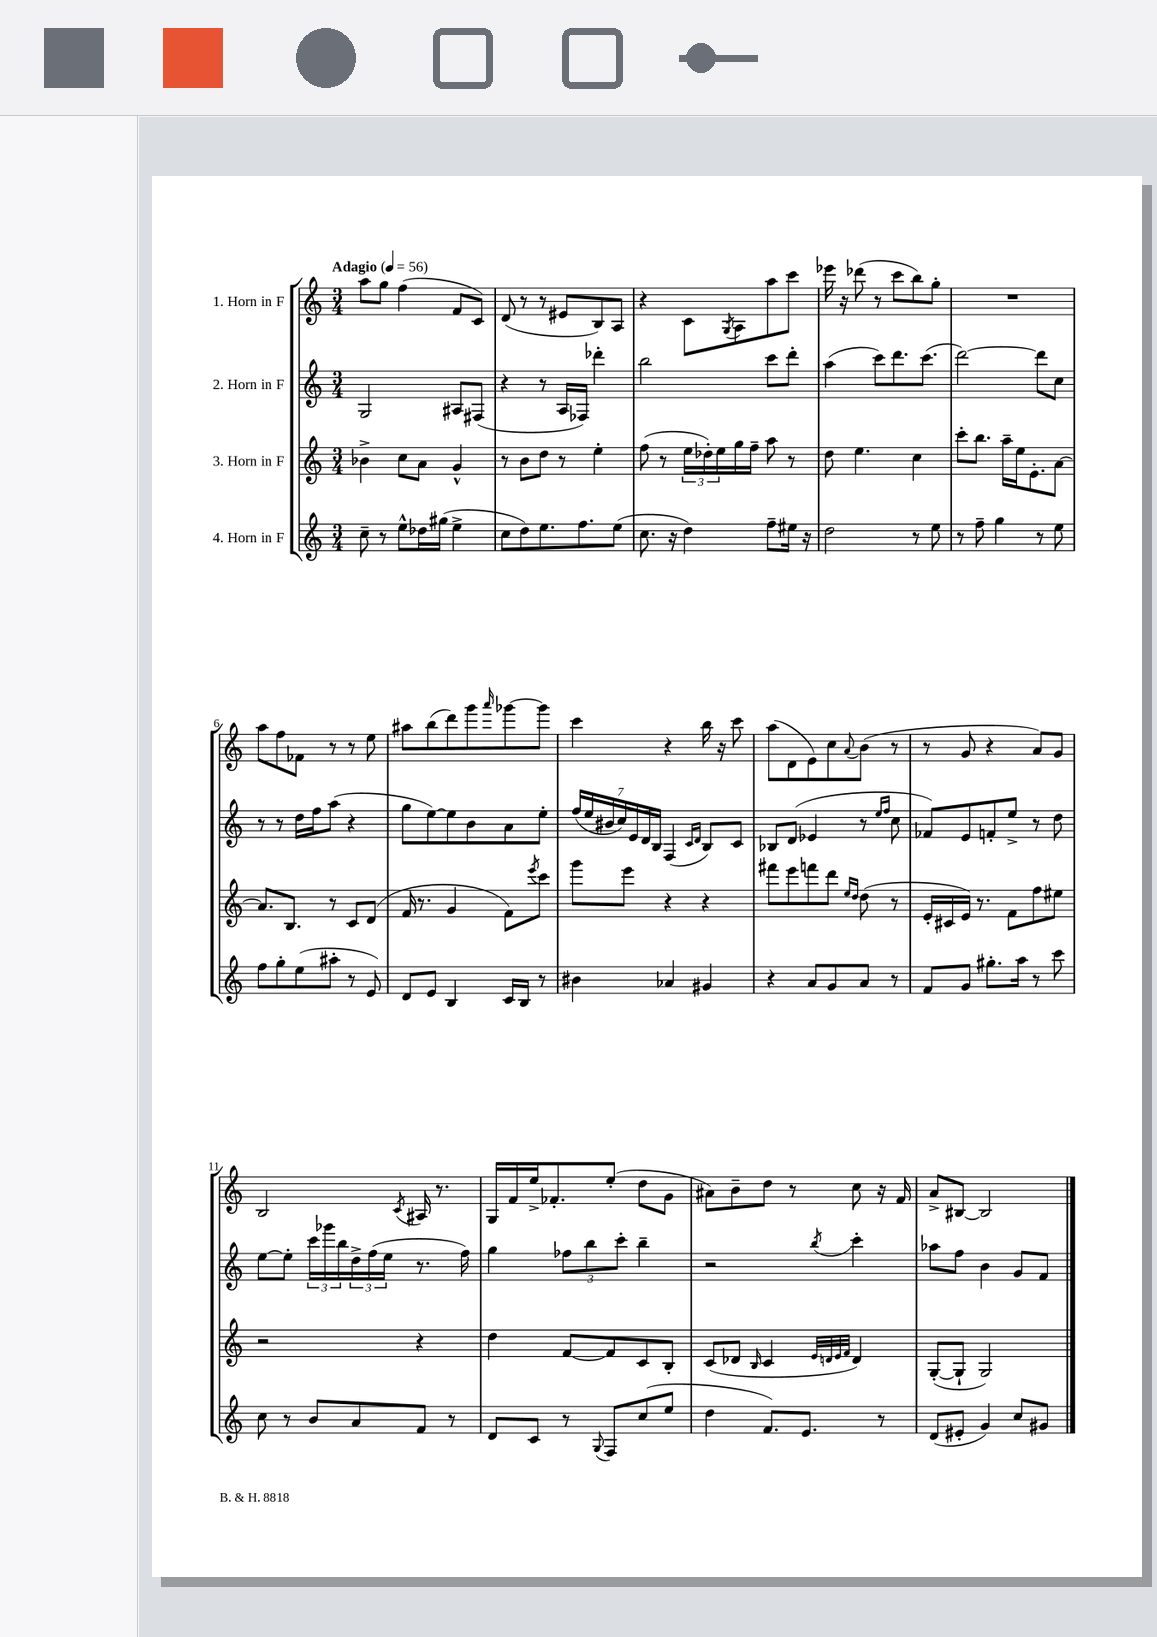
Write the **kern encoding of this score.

**kern	**kern	**kern	**kern
*part4	*part3	*part2	*part1
*staff4	*staff3	*staff2	*staff1
*I"4. Horn in F	*I"3. Horn in F	*I"2. Horn in F	*I"1. Horn in F
*clefG2	*clefG2	*clefG2	*clefG2
*k[]	*k[]	*k[]	*k[]
*M3/4	*M3/4	*M3/4	*M3/4
*MM56	*MM56	*MM56	*MM56
=1	=1	=1	=1
!	!	!	!LO:TX:a:B:t=Adagio
8cc~\	4b-X^\	2G/	8aa\L
8r	.	.	8gg\J
8ee^^\L	8cc\L	.	(4ff\
16dd-X\L	8a\J	.	.
(16gg#X\JJ	.	.	.
4ee^\	4g^^/	8A#X/L	8f/L
.	.	(8F#X/J	8c/J)
=2	=2	=2	=2
8cc\L	8r	4r	(8d/
8dd\)	8b\L	.	8r
8.ee\	8dd\J	8r	8r
.	8r	16A/LL	8e#X/L
8.ff\	.	16F-X/JJ)	.
.	4ee'\	4ddd-X'\	8B/)
(8ee\J	.	.	8A/J
=3	=3	=3	=3
8.cc\	(8ff\	2bb\	4r
.	8r	.	.
16r	.	.	.
4dd\)	24ee\LL	.	8c\L
.	24dd-X'\)	.	.
.	24ee\	.	.
.	.	.	8qG/
.	16gg\	.	8A\
.	16ff~\JJ	.	.
8ff~\L	8aa\	8ccc\L	8aa\
16ee#X\Jk	8r	8ddd'\J	8ccc\J
16r	.	.	.
=4	=4	=4	=4
2dd\	8dd\	(4aa\	16eee-X\
.	.	.	16r
.	4.ee\	.	(8ddd-X\
.	.	8ccc\L)	8r
.	.	8.ddd\	8ccc\L
8r	4cc\	.	8bb\)
.	.	(8.ccc\J	.
8ee\	.	.	8gg'\J
=5	=5	=5	=5
8r	8ccc'\L	[2ddd\)	2.r
8ff~\	8.bb\J	.	.
4gg\	.	.	.
.	16aa~\LL	.	.
.	16ee\J	.	.
.	8.e'\	.	.
8r	.	8ddd\L]	.
8ee\	[8a\J	8cc\J	.
!!LO:LB:g=z
=6	=6	=6	=6
8ff\L	8.a/L]	8r	8aa\L
8gg'\	.	8r	8ff\
.	8.B/J	.	.
(8ee\	.	16dd\LL	8f-X\J
.	.	16ff\J	.
8aa#X'\J	8r	(8aa\J	8r
8r	8c/L	4r	8r
8e/)	(8d/J	.	8ee\
=7	=7	=7	=7
8d/L	16f/	8gg\L	8aa#X\L
.	8.r	.	.
8e/J	.	[8ee\)	(8bb\
4B/	4g/	8ee\]	8ddd\)
.	.	8b\	8ggg\
.	.	.	16qqaaa/
16c/LL	8f\L)	8a\	[8ggg-X\
16B/JJ	.	.	.
.	8qeee/	.	.
8r	8ccc\J	8ee'\J	8ggg-\J]
=8	=8	=8	=8
4b#X\	8ggg\L	(28ff/LL	4ccc\
.	.	28ee/	.
.	.	28b#X/	.
.	.	28cc/)	.
.	8eee\J	.	.
.	.	28e/	.
.	.	28d/	.
.	.	28B/JJ	.
4a-X/	4r	(4F/	4r
.	.	16qqc/LL	.
.	.	16qqd/JJ	.
4g#X/	4r	8B/L)	16bb\
.	.	.	16r
.	.	8c/J	8ccc\
=9	=9	=9	=9
4r	8fff#X\L	8B-X/L	(8aa\L
.	8eee\	(8d/J	8d\
8a/L	8fffn\	4e-X/	8e\)
8g/	8ddd\J	.	8cc\
.	16qqee/LL	.	.
.	16qqdd/JJ	.	8qqa/
8a/J	(8dd\	8r	(8b\J
.	.	16qqee/LL	.
.	.	16qqff/JJ	.
8r	8r	8cc\	8r
=10	=10	=10	=10
8f/L	16e'/LL	8f-X/L)	8r
.	16c#X/	.	.
8g/J	16e/JJ)	8e/	8g/
.	8.r	.	.
8.gg#X'\L	.	8fn'/	4r
.	8f\L	8ee^/J	.
16aa\Jk	.	.	.
8r	8ff\	8r	8a/L)
8ccc\	8ee#X\J	8dd\	8g/J
!!LO:LB:g=z
=11	=11	=11	=11
8cc\	2r	[8ee\L	2B/
8r	.	8ee'\J]	.
8b/L	.	24ccc\LL	.
.	.	24ggg-X\	.
.	.	24bb\	.
8a/	.	24dd^\	.
.	.	(24ff\	.
.	.	24ee\JJ	.
.	.	.	8qc/
8f/J	4r	8.r	16A#X/
.	.	.	8.r
8r	.	.	.
.	.	16ff\)	.
=12	=12	=12	=12
8d/L	4dd\	4gg\	16G/LL
.	.	.	16f/
8c/J	.	.	16ee^/J
.	.	.	8.f-X'/
8r	[8f/L	12ff-X\L	.
.	.	12bb\	.
8qqG/	.	.	.
8F/L	8f/]	.	(8ee'/J
.	.	12ccc'\J	.
(8cc/	8c/	4bb~\	8dd\L
8ee/J	8B'/J	.	8g\J
=13	=13	=13	=13
4dd\	(8c/L	2r	8a#X\L)
.	8d-X/J	.	8b~\
.	16qqB/	.	.
8.f/L)	4c/	.	8dd\J
.	.	.	8r
8.e/J	.	.	.
.	32qqe/LLL	.	.
.	32qqdn/	.	.
.	32qqe/	.	.
.	32qqf/JJJ	8qbb/	.
.	4d/)	4ccc'\	8cc\
8r	.	.	16r
.	.	.	16f/
=14	=14	=14	=14
(8d/L	([8G'/L	8aa-X\L	8a^/L
8e#X'/J	8G`/J]	8ff\J	[8B#X/J
4g/)	2G/)	4b\	2B#/]
8cc/L	.	8g/L	.
8g#X/J	.	8f/J	.
==	==	==	==
*-	*-	*-	*-
